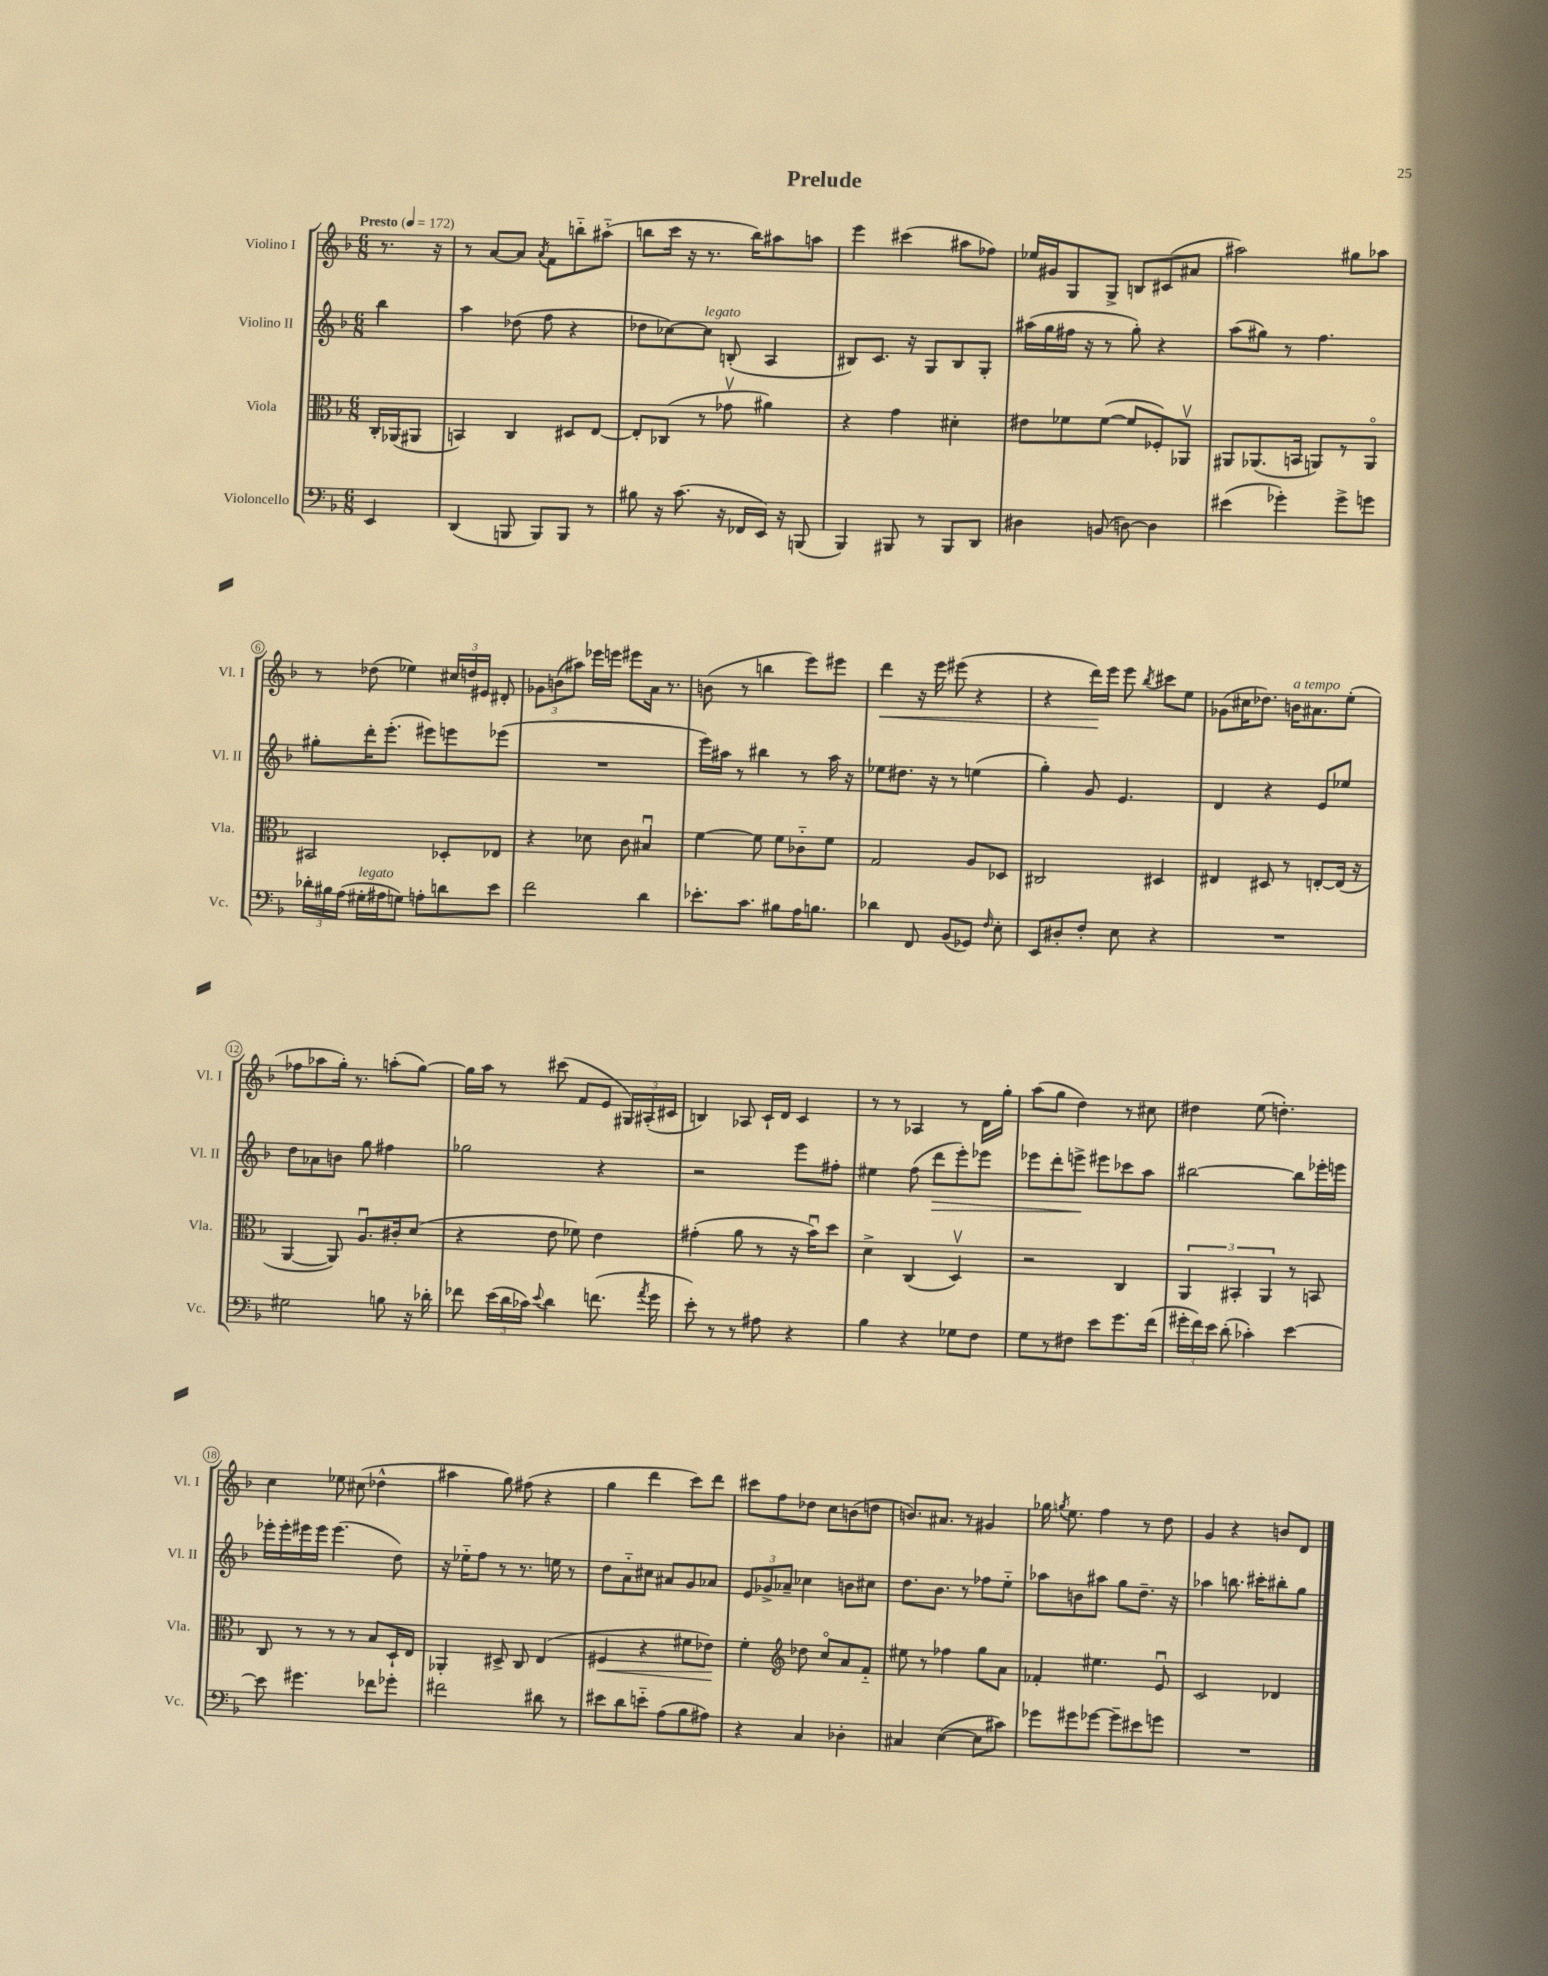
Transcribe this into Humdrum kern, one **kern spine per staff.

**kern	**kern	**kern	**kern
*staff4	*staff3	*staff2	*staff1
*clefF4	*clefC3	*clefG2	*clefG2
*k[b-]	*k[b-]	*k[b-]	*k[b-]
*M6/8	*M6/8	*M6/8	*M6/8
*MM172	*MM172	*MM172	*MM172
4EE/	16C'/LL	4bb-\	8.r
.	(16AA-/J	.	.
.	8AA#/J	.	.
.	.	.	16r
=	=	=	=
(4DD/	4BB/)	4aa\	8r
.	.	.	[8a/L
8BBB/	4C/	(8dd-\	8a/]J
.	.	.	8qa/
8BBB/L)	.	8ff\	8f\L
8BBB/J	8D#/L	4r	8bb'~\
8r	[8E/J	.	(8aa#'~\J
=	=	=	=
8B#\	8E'/]L	8dd-\L	8bb\L
16r	(8C-/J	[8cc-\)	16ccc\Jk
(8.c\	.	.	16r
.	8r	8cc-\]J	8.r
16r	8g-v\	(8B'/	.
16FF-/LL	.	.	16bb\LK)
16EE/JJ)	4a#\)	4A/	8aa#\
16r	.	.	.
(8BBB/	.	.	8aa\J
=	=	=	=
4BBB-/)	4r	8B#/L)	4eee\
.	.	8.c/J	.
8BBB#/	4g\	.	(4ccc#\
.	.	16r	.
8r	.	8G/L	.
8BBB#/L	4d#'\	8B#/	8aa#\L
8DD/J	.	8G'/J	8ff-\J)
=	=	=	=
4D#\	8e#\L	(16aa#\LL	16ee-/LL
.	.	16gg\	16g#/J
.	8f-\	16ff#\JJ	8G/
.	.	16r	.
(8BB/	([8f-\J	8r	8G^/J
[8D\)	8f-/]L	8gg'\)	8B/L
4D\]	8F-'/)	4r	(8c#/
.	8AA-v/J	.	8a#/J
=	=	=	=
(4e#\	8AA#/L	(8aa\L	2aa#\)
.	(8.AA-/	8gg#\J)	.
4g-'\)	.	8r	.
.	16BB/Jk	.	.
.	8AA/L)	4.ff\	.
8g-^\L	8r	.	8gg#\L
8g\J	8AAo/J	.	8aa-\J
=	=	=	=
24d-'\LL	2BB#/	8gg#'\L	8r
24B#\	.	.	.
(24A\JJ	.	.	.
16G#'\LL	.	16ddd'\K	(8dd-\
16A#\J	.	(8.eee'\J	.
8G\J)	.	.	4ee-\)
8A'\L	.	8eee#\L)	.
8d\	8D-'/L	8eee\	24cc#/LL
.	.	.	24dd/
.	.	.	24e#/JJ
8e\J	8E-/J	(8eee-\J	8d#'/
=	=	=	=
2f\	4r	2.r	12g-\L
.	.	.	(12b\
.	.	.	12aa#\J)
.	8d-\	.	16eee-\LL
.	.	.	16eee\JJ
.	8c\	.	8eee#\L
4d\	4B#u/	.	16a\Jk
.	.	.	8.r
=	=	=	=
8.e-'\L	[4f\	16eee\LL)	(8b\
.	.	16aa#\JJ	.
.	.	8r	8r
8.c\J	.	.	.
.	8f\]	4bb#\	4bb\
8B#\L	8f\L	.	.
16A\K	8c-'~\	8r	8eee\L)
8.B\J	.	.	.
.	8f\J	16aa#\	8eee#\J
.	.	16r	.
=	=	=	=
4d-\	2G/	8ee-\L	4ddd\
.	.	8.dd#\J	.
8FF/	.	.	16r
.	.	16r	16eee\
(8BB-/L	.	8r	(8eee#\
8GG-/J)	8A/L	(4ee\	4r
16qqF/	.	.	.
8E'\	8D-/J	.	.
=	=	=	=
8EE/L	2C#/	4gg'\)	4r
8D#'/	.	.	.
8F'/J	.	8g/	16ddd\LL)
.	.	.	16eee\JJ
8E\	.	4.e/	8eee\
.	.	.	8qbb-/
4r	4D#/	.	8ccc#\L
.	.	.	8ee\J
=	=	=	=
2.r	4E#/	4d/	(8g-\L
.	.	.	16cc#\K
.	.	.	8.dd-\J)
.	8D#/	4r	.
.	8r	.	16b\LK
.	.	.	8.a#\
.	[8E'/L	8e/L	.
.	(16E/]Jk	8ee-/J	(8ee'\J
.	16r	.	.
=	=	=	=
2G#\	[4AA/	8dd\L	8ff-\L
.	.	8a-\	8aa-\
.	8AA/])	8b\J	16gg'\Jk)
.	.	.	8.r
.	8.Au/L	8gg\	.
8B\	.	4ff#\	(8aa'\L
.	16c#'/k	.	.
16r	(8d/J	.	[8gg\J)
16d-'\	.	.	.
=	=	=	=
8f-\	4r	2gg-\	16gg\]LL
.	.	.	16aa\JJ
(24e\LL	.	.	8r
24d\	.	.	.
24c-\JJ)	.	.	.
8qqe/	.	.	.
4d\	8e\	.	(8ccc#\
.	8f-\)	.	8f/L
(8.f\	4e\	4r	8e/J
.	.	.	24G#/LL)
.	.	.	(24A#'/
8qa/	.	.	.
16g\	.	.	.
.	.	.	24c#/JJ
=	=	=	=
8e'\)	(4g#'\	2r	4B/)
8r	.	.	.
8r	8a\	.	8A-/
8A#\	8r	.	16c`/LL
.	.	.	16d/JJ
4r	16r	8eee\L	4c/
.	16b-u\LK)	.	.
.	8dd\J	8ff#'\J	.
=	=	=	=
4B-\	4d^\	4ee#\	8r
.	.	.	8r
4r	(4C/	(8ff\	4A-/
.	.	8ddd\L	.
8G-\L	4Dv/)	8eee'\)	8r
8F\J	.	8eee-\J	16d\LL
.	.	.	16gg'\JJ
=	=	=	=
8G\L	2r	8eee-\L	(8aa\L
8r	.	8ddd'\	8gg\J
8F#\J	.	8eee^\J	4dd\)
8e\L	.	8eee#\L	.
8.g\	4C/	8ccc-\	8r
.	.	8aa\J	8cc#\
(16f\Jk	.	.	.
=	=	=	=
24g#'\LL	6AA/	[2bb#\	4dd#\
24f\)	.	.	.
24e\JJ	.	.	.
(8d'\	.	.	.
.	6BB#'/	.	.
4c-'\)	.	.	(8ee\
.	6AA/	.	.
.	.	.	4.dd'\)
[4e\	8r	8bb#\]L	.
.	8BB/	16eee-'\L	.
.	.	16eee\JJ	.
=	=	=	=
8e\]	8C/	16eee-'\LL	4cc\
.	.	16eee-'\	.
4.g#\	8r	16eee#\	.
.	.	16eee#\JJ	.
.	8r	(4.eee#\	8ee-\
.	8r	.	(8cc#\
8f-\L	8B-/L	.	4dd-^^\
8g-'\J	16D`/L	8dd\)	.
.	16E/JJ	.	.
=	=	=	=
2f#\	4AA-'/	16r	4aa#\
.	.	16ee-'~\LK	.
.	.	8ff\J	.
.	8D#^/	8r	8gg\)
.	8C/	8.r	(8ff#\
8d#\	(4E/	.	4r
.	.	16ee\	.
8r	.	8r	.
=	=	=	=
8e#\L	4F#/	8dd\L	4gg\
8d\	.	8a'~\	.
8e'~\J	4r	8cc#\J	4ddd\
(8A\L	.	8a#/L	.
8B-\	8f#\L	8g/	8ccc\L)
8A#\J)	8e-\J)	8a-/J	8ddd\J
=	=	=	=
4r	4f'\	12e/L	8ccc#\L
.	.	12g-^/	.
.	.	.	8ff\
.	.	12a-~/J	.
*	*clefG2	*	*
4C/	8dd-\	4cc-\	8dd-\J
.	8cco/L	.	8cc\L
4D-'\	8a/	8b\L	(8b\
.	8f'~/J	8cc#\J	8dd\J
=	=	=	=
4C#/	8ee#\	8.dd\L	8.b/L)
.	8r	.	.
.	.	8.b-\J	8.a#/J
([4E\	4ff-\	.	.
.	.	8r	8r
8E\]L	8gg\L	8ff-\L	4g#/
8c#\J)	8a\J	8ee'~\J	.
=	=	=	=
8g-\L	4f-'/	8aa-\L	16gg-\
.	.	.	8qgg/
.	.	.	8.ee\
8g#\	.	8b\	.
[8g-\J	4.ee#\	8aa#\J	4ff\
8g-~\]L	.	8gg\L	.
8e#\	.	8.dd~\J	8r
8g\J	8eu/	.	8dd\
.	.	16r	.
=	=	=	=
2.r	2c/	4aa-\	4g/
.	.	8.bb\	4r
.	.	16ccc#'\LK	.
.	4d-/	8bb#'\	8b/L
.	.	8gg\J	8d/J
==	==	==	==
*-	*-	*-	*-
